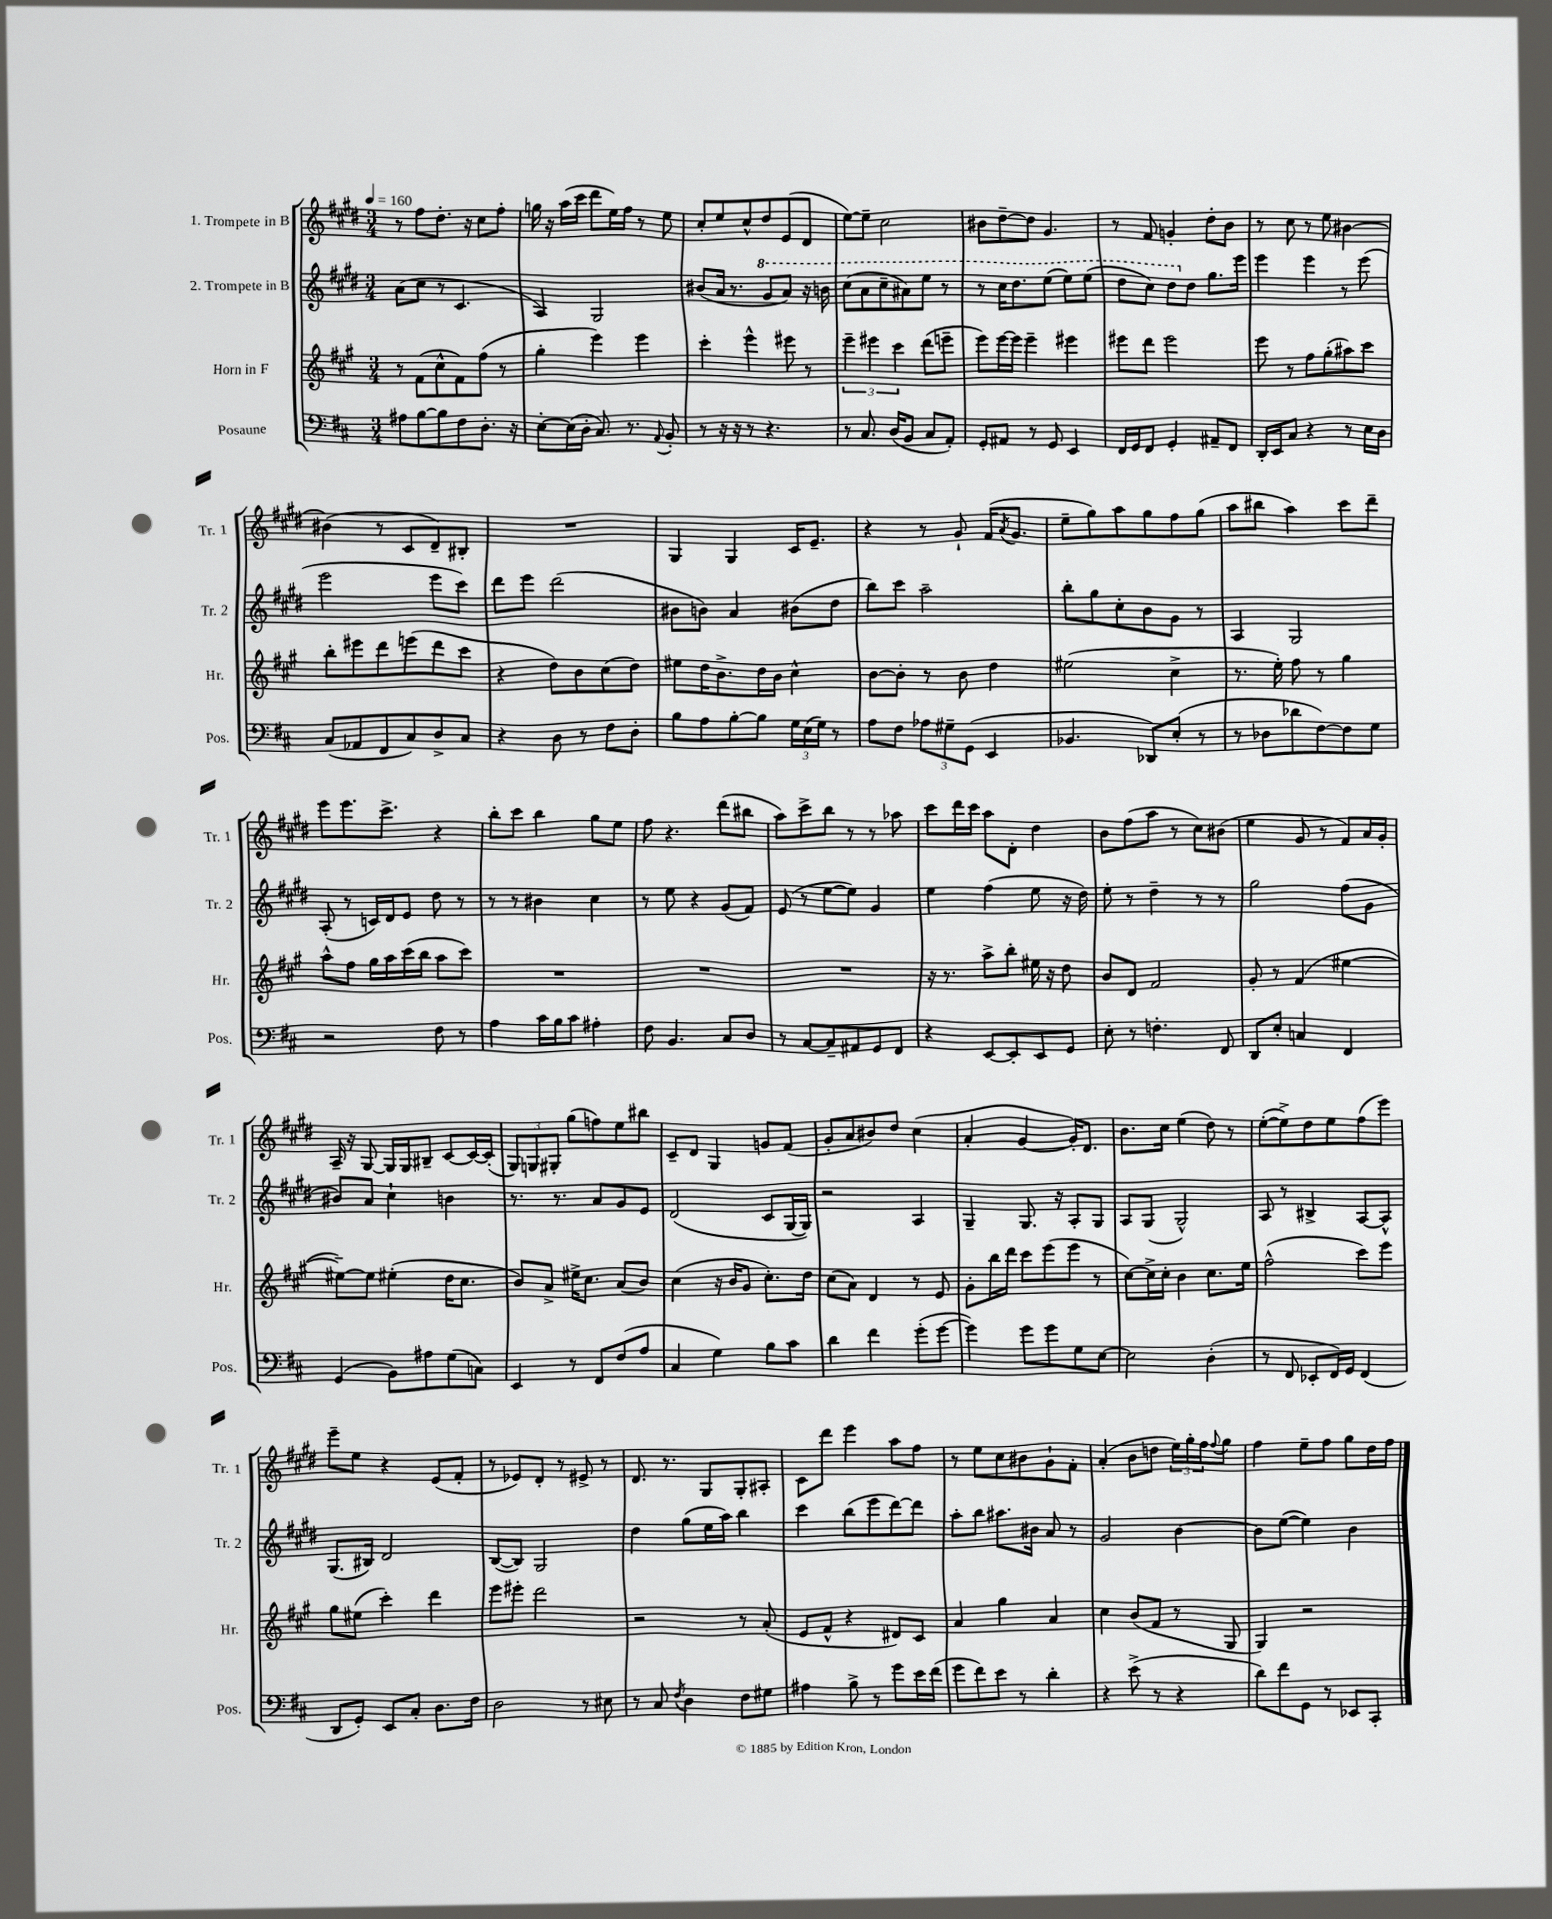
<<
\new StaffGroup <<
\new Staff = "s0" \with { instrumentName = "1. Trompete in B" shortInstrumentName = "Tr. 1" } {
    \clef treble \key e \major \numericTimeSignature \time 3/4 \tempo 4 = 160
    r8 fis''8 dis''8.-. r16 cis''8 fis''8-. |
    g''16 r16 a''16( cis'''16 dis'''8 e''16) fis''16 r8 e''8 |
    cis''8-. e''8 cis''8-^ dis''8 e'8( dis'8 |
    e''8~) e''8-- cis''2 |
    bis'8 dis''8~-- dis''8 gis'4. |
    r8 fis'8 g'4-. dis''8-. b'8 |
    r8 cis''8 r8 e''8 bis'4~ |
    bis'4( r8 cis'8 dis'8--) bis8-. |
    R2. |
    gis4 gis4 cis'16 e'8.-- |
    r4 r8 gis'8-! fis'16( \acciaccatura { a'8 } gis'8. |
    e''8-- gis''8) a''8 gis''8 fis''8 gis''8( |
    a''8 bis''8 a''4) cis'''8 dis'''8-- |
    e'''8 e'''8. cis'''8.-> r4 |
    b''8-. cis'''8 b''4 gis''8 e''8 |
    fis''8 r4. dis'''8( bis''8 |
    a''8) cis'''8-> b''8 r8 r8 aes''8 |
    cis'''8 dis'''16 cis'''16 a''8 dis'8-. dis''4 |
    b'8 fis''8( a''8 r8 cis''8) bis'8( |
    e''4 gis'8 r8 fis'8) a'16 gis'16-. |
    a16-- r16 gis8~ gis16 gis16 bis8-- cis'8~ cis'16~ cis'16-.( |
    \tuplet 3/2 { gis8) g8 gis8-. } gis''8( f''8) e''8 bis''8 |
    cis'8-- dis'8 gis4 g'8 fis'8( |
    gis'8-. a'8 bis'8) dis''8 cis''4( |
    a'4-. gis'4~ gis'16-.) dis'8. |
    b'8. cis''16 e''4( dis''8) r8 |
    e''8~-.( e''8->) dis''8 e''8 fis''8( e'''8) |
    e'''8-- e''8 r4 e'8( fis'8-. |
    r8 ees'8) dis'8-. r8 eis'8-> r8 |
    dis'8. r8. gis8 gis8-. ais8-. |
    cis'8 dis'''8 e'''4 a''8 fis''8 |
    r8 e''8 cis''8 bis'8 gis'8-! fis'8-. |
    a'4-.( b'8 d''8 \tuplet 3/2 { e''16) gis''16-. fis''16 } \appoggiatura { fis''8 } gis''8 |
    fis''4 e''8-- fis''8 gis''8 dis''16 fis''16 \bar "|." |
}
\new Staff = "s1" \with { instrumentName = "2. Trompete in B" shortInstrumentName = "Tr. 2" } {
    \clef treble \key e \major \numericTimeSignature \time 3/4
    a'8( cis''8 r8 cis'4. |
    a4) gis2 |
    bis'8( a'16 r8. \ottava #1 gis''8 a''8) r16 b''!16 |
    cis'''8( a''8 cis'''8-- ais''8) e'''8 r8 |
    r8 cis'''16 dis'''8. e'''8( e'''8) e'''8( |
    dis'''8 cis'''8) dis'''8 \ottava #0 dis''8 gis''8. e'''16 |
    e'''4 e'''4 r8 e'''8( |
    e'''2 e'''8 cis'''8) |
    dis'''8 e'''8 dis'''2( |
    bis'8 b'8) a'4 bis'8( dis''8 |
    b''8) cis'''8 a''2-- |
    b''8-. gis''8 cis''8-. b'8 gis'8 r8 |
    a4 gis2 |
    a8-.( r8 c'16) dis'16 e'8 dis''8 r8 |
    r8 r8 bis'4 cis''4 |
    r8 e''8 r4 gis'8( fis'8) |
    e'8( r8 e''8~ e''8) gis'4 |
    e''4 fis''4( e''8 r16 dis''16) |
    e''8-. r8 dis''4-- r8 r8 |
    gis''2 fis''8( gis'8 |
    bis'8) a'8 cis''4-! b'4 |
    r8. r8. a'8 gis'8 e'8 |
    dis'2( cis'8 gis16~ gis16) |
    r2 a4 |
    gis4-- gis8. r16 a8-. gis8 |
    a8 gis8( gis2-^) |
    a8 r8 bis4-> a8~ a8-^ |
    gis8.( bis16) dis'2 |
    b8~( b8) gis2 |
    dis''4 gis''8( e''16 a''16) b''4 |
    cis'''4 b''8( e'''8 dis'''8~) dis'''8 |
    a''8-. b''8 ais''8. bis'16 a'8 r8 |
    gis'2 b'4~ |
    b'8 e''8~( e''4) b'4 \bar "|." |
}
\new Staff = "s2" \with { instrumentName = "Horn in F" shortInstrumentName = "Hr." } {
    \clef treble \key a \major \numericTimeSignature \time 3/4
    r8 fis'8( cis''8-^ fis'8) fis''8( r8 |
    gis''4-. e'''4) e'''4 |
    cis'''4-. e'''4-^ eis'''8 r8 |
    \tuplet 3/2 { e'''4-- eis'''4 cis'''4 } d'''8( e'''8-- |
    e'''8) e'''16~ e'''16 e'''4-- eis'''4 |
    eis'''8 d'''8 eis'''2 |
    e'''8 r8 fis''8 gis''8-.( ais''8) cis'''8 |
    b''8-. eis'''8 d'''8 e'''8( d'''8 cis'''8 |
    r4 d''8) b'8 cis''8( d''8) |
    eis''8 d''16 b'8.-> d''16 b'16 cis''4-^ |
    b'8~ b'8-. r8 b'8 d''4 |
    eis''2( cis''4-> |
    r8. e''16-.) fis''8 r8 gis''4 |
    a''8-^ fis''8 gis''16 a''16 cis'''16( b''16 a''8 cis'''8) |
    R2. |
    R2. |
    R2. |
    r16 r8. a''8-> b''8-. eis''16 r16 d''8 |
    b'8 d'8 fis'2 |
    gis'8-. r8 fis'4( eis''4~ |
    eis''8~--) eis''8 eis''4-.( d''16 cis''8. |
    b'8) a'8-> eis''16-> cis''8. a'8( b'8) |
    cis''4( r16 b'16 gis'8 cis''8.-.) d''16 |
    cis''8( a'8) d'4 r8 e'8 |
    gis'8-. b''16 d'''16 cis'''8 e'''8( e'''8 r8 |
    cis''8~) cis''16-> cis''16-. b'4 cis''8. e''16 |
    fis''2-^( cis'''8) e'''8 |
    gis''8 eis''8( cis'''4-.) d'''4 |
    e'''8 eis'''8-. d'''2 |
    r2 r8 a'8-.( |
    e'8 fis'8-^ r4 dis'8) cis'8 |
    a'4 gis''4 a'4 |
    cis''4 b'8( fis'8 r8 gis8 |
    gis4) r2 \bar "|." |
}
\new Staff = "s3" \with { instrumentName = "Posaune" shortInstrumentName = "Pos." } {
    \clef bass \key d \major \numericTimeSignature \time 3/4
    ais8 b8~ b8 fis8 d8.-. r16 |
    e8~-. e16( d16-. cis8.) r8. \appoggiatura { a,8 } b,8-. |
    r8 r16 r16 r8 r4. |
    r8 cis8. d16( b,8 cis8 a,8-.) |
    g,8-. ais,8 r8 g,8 e,4 |
    fis,16 g,16 fis,8 g,4-. ais,8-- fis,8 |
    d,16-. e,16 cis8 r4 r8 e16 d16 |
    cis8( aes,8 fis,8 cis8) d8-> cis8 |
    r4 d8 r8 fis8 d8-. |
    b8 a8 b8~-. b8 \tuplet 3/2 { g16 e16( g16) } r8 |
    a8 fis8 \tuplet 3/2 { aes8 gis8-- g,8( } e,4 |
    bes,4. des,8) e8-.( r8 |
    r8 des8 des'8 fis8~) fis8 g8 |
    r2 fis8 r8 |
    a4 cis'16 b16 cis'8 ais4-. |
    fis8 b,4. cis8 d8 |
    r8 cis8~ cis8-- ais,8 g,8 fis,8 |
    r4 e,8~ e,8-. e,8 g,8 |
    e8-. r8 f4.-. fis,8 |
    d,8 e8-. c4 fis,4 |
    g,4( b,8) ais8 g8( c8) |
    e,4 r8 fis,8 fis8( a8 |
    cis4 g4) b8 cis'8 |
    d'4 fis'4 g'8-.( g'8~ |
    g'4) g'8 g'8 g8 e8~ |
    e2 d4-.( |
    r8 fis,8 ees,8-. fis,16) g,16 fis,4( |
    d,8 g,8-.) e,8 cis8-. d8. fis16 |
    d2 r8 eis8 |
    r8 cis8 \acciaccatura { fis8 } d4 fis8 gis8 |
    ais4 b8-> r8 g'8 e'16 fis'16( |
    g'8 fis'8) e'8 r8 d'4-. |
    r4 e'8->( r8 r4 |
    d'8) fis'8 g,8 r8 ees,8 cis,8-. \bar "|." |
}
>>
>>
\layout { \context { \Score \remove "Bar_number_engraver" } }
